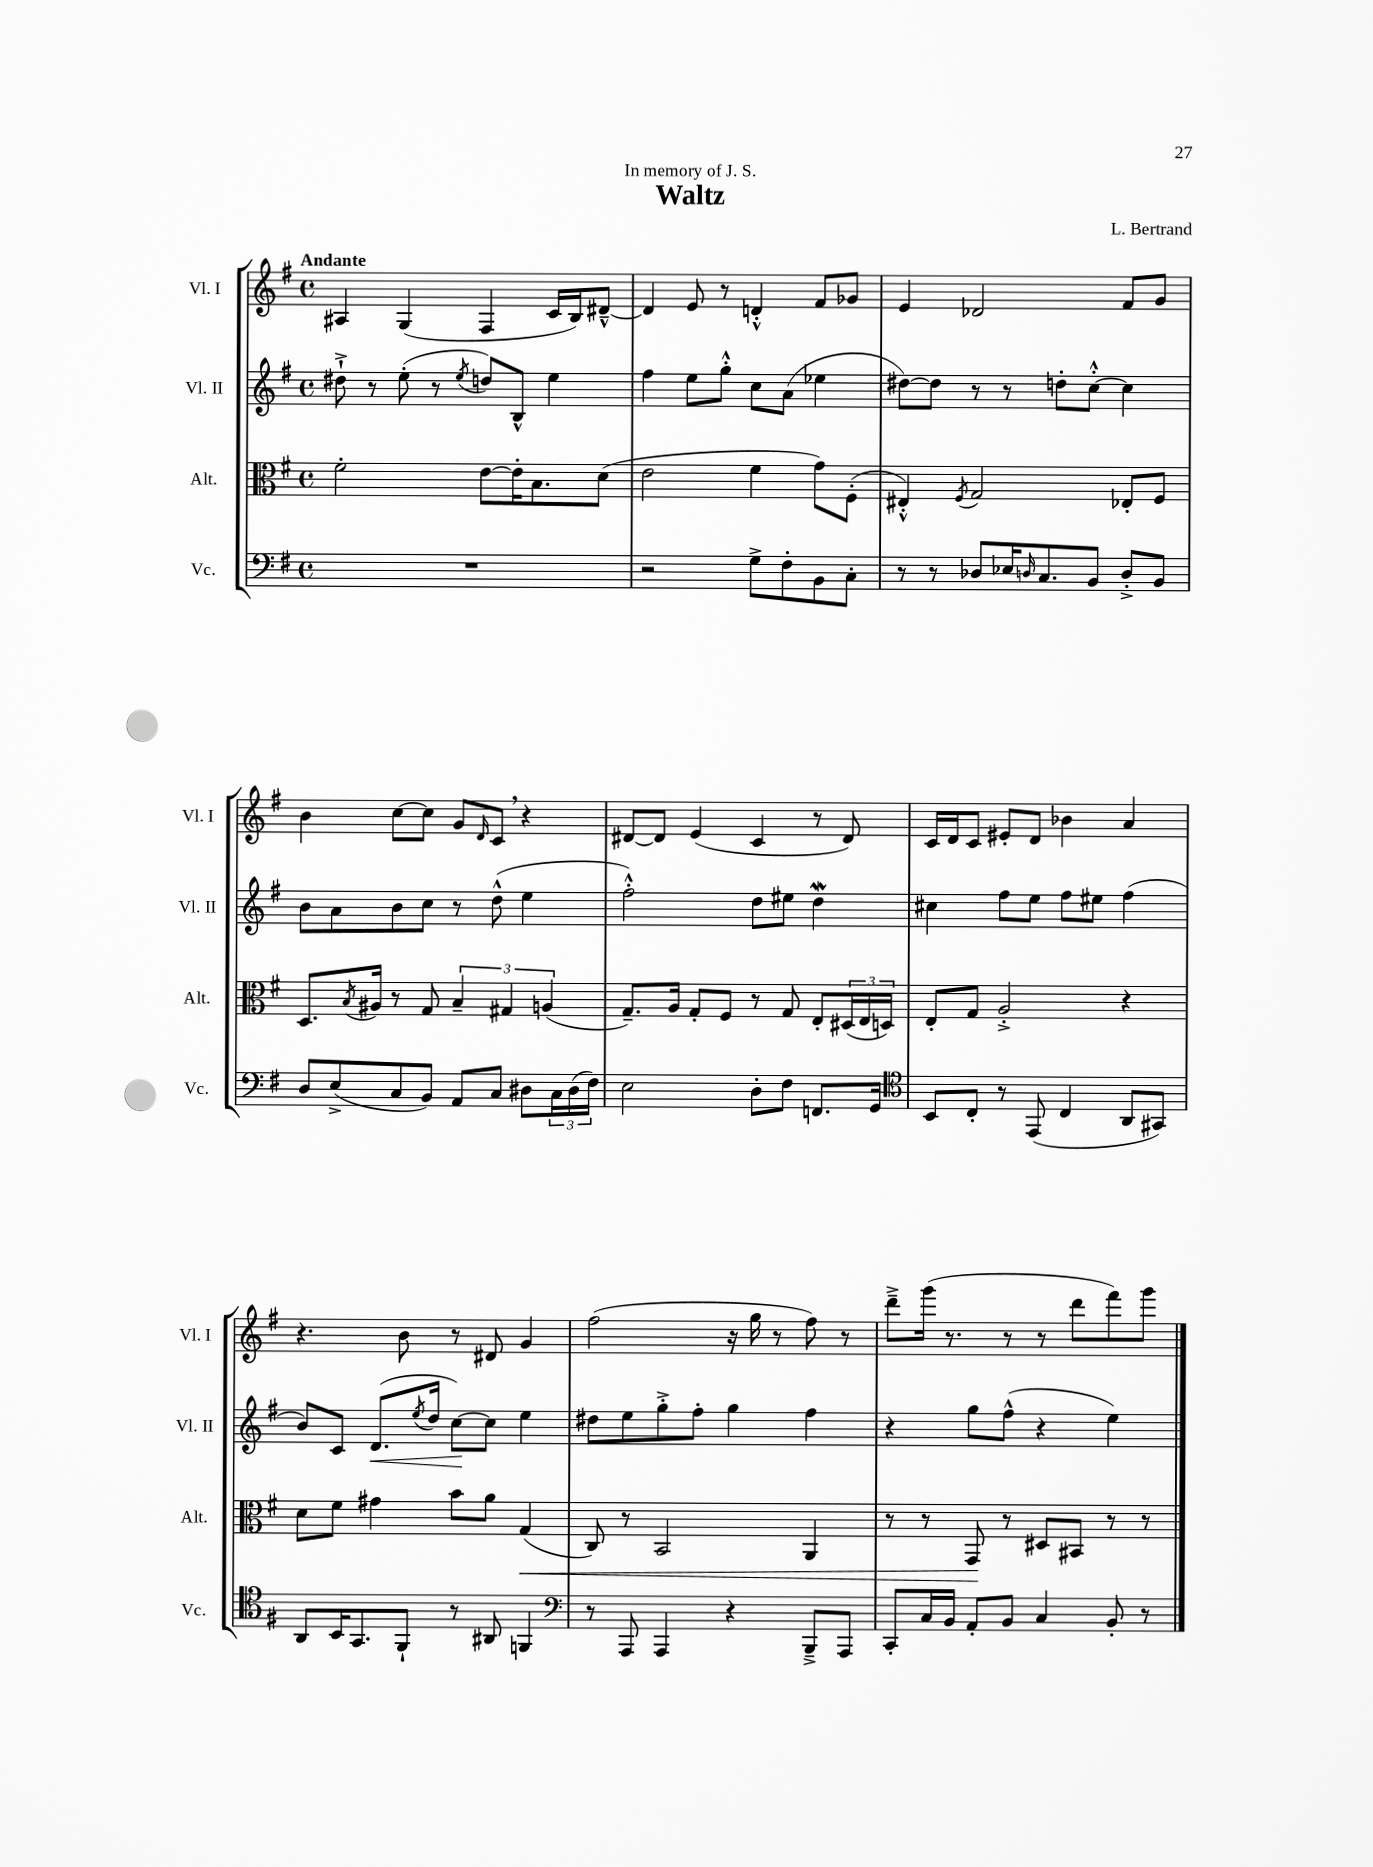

**kern	**kern	**kern	**kern
*staff4	*staff3	*staff2	*staff1
*clefF4	*clefC3	*clefG2	*clefG2
*k[f#]	*k[f#]	*k[f#]	*k[f#]
*M4/4	*M4/4	*M4/4	*M4/4
*met(c)	*met(c)	*met(c)	*met(c)
1r	2f#'	8dd#`^	4A#
.	.	8r	.
.	.	(8ee'	(4G
.	.	8r	.
.	.	8qee	.
.	[8e	8dd)	4F#
.	16e']	8B^^	.
.	8.B	.	.
.	.	4ee	16c
.	.	.	16B)
.	(8d	.	[8d#~^^
=	=	=	=
2r	2e	4ff#	4d#]
.	.	8ee	8e
.	.	8gg'^^	8r
8G^	4f#	8cc	4d'^^
8F#'	.	(8a	.
8BB	8g)	4ee-	8f#
8C'	(8F#'	.	8g-
=	=	=	=
8r	4E#'^^)	[8dd#)	4e
8r	.	8dd#]	.
.	8qF#	.	.
8D-	2G	8r	2d-
16E-	.	8r	.
16qqD	.	.	.
8.C	.	.	.
.	.	8dd'	.
8BB	.	[8cc'^^	.
8D'^	8E-'	4cc]	8f#
8BB	8F#	.	8g
=	=	=	=
8D	8.D	8b	4b
(8E^	.	8a	.
.	8qB	.	.
.	16A#	.	.
8C	8r	8b	[8cc
8BB)	8G	8cc	8cc]
8AA	6B~	8r	8g
.	.	.	16qqd
8C	.	(8dd^^	8c
.	6G#	.	.
8D#	.	4ee	4r
.	(6A	.	.
24C	.	.	.
(24D#	.	.	.
24F#)	.	.	.
=	=	=	=
2E	8.G~)	2ff#'^^)	[8d#
.	.	.	8d#]
.	16A	.	.
.	8G'	.	(4e
.	8F#	.	.
8D'	8r	8dd	4c
8F#	8G	8ee#	.
8.FF	8E'	4dd	8r
.	(24D#	.	8d#)
.	24E	.	.
16GG	.	.	.
.	24D)	.	.
=	=	=	=
*clefC4	*	*	*
8BB	8E'	4cc#	16c
.	.	.	16d
8C'	8G	.	8c
8r	2A'^	8ff#	8e#'
(8EE	.	8ee	8d
4C	.	8ff#	4b-
.	.	8ee#	.
8AA	4r	(4ff#	4a
8GG#)	.	.	.
=	=	=	=
8AA	8d	8b)	4.r
16BB	8f#	8c	.
8.GG	.	.	.
.	4g#	(8.d	.
8FF#`	.	.	8b
.	.	8qee	.
.	.	16dd	.
8r	8b	[8cc)	8r
8AA#	8a	8cc]	8d#
4FF	(4G	4ee	4g
=	=	=	=
*clefF4	*	*	*
8r	8C)	8dd#	(2ff#
8AAA	8r	8ee	.
4AAA	2BB	8gg'^	.
.	.	8ff#'	.
4r	.	4gg	16r
.	.	.	16gg
.	.	.	8r
8BBB~^	4AA	4ff#	8ff#)
8AAA	.	.	8r
=	=	=	=
8CC'	8r	4r	8ddd~^
16C	8r	.	(16ggg
16BB	.	.	8.r
8AA'	8GG	8gg	.
8BB	8r	(8ff#^^	8r
4C	8D#	4r	8r
.	8BB#	.	8ddd
8BB'	8r	4ee)	8fff#)
8r	8r	.	8ggg
==	==	==	==
*-	*-	*-	*-
